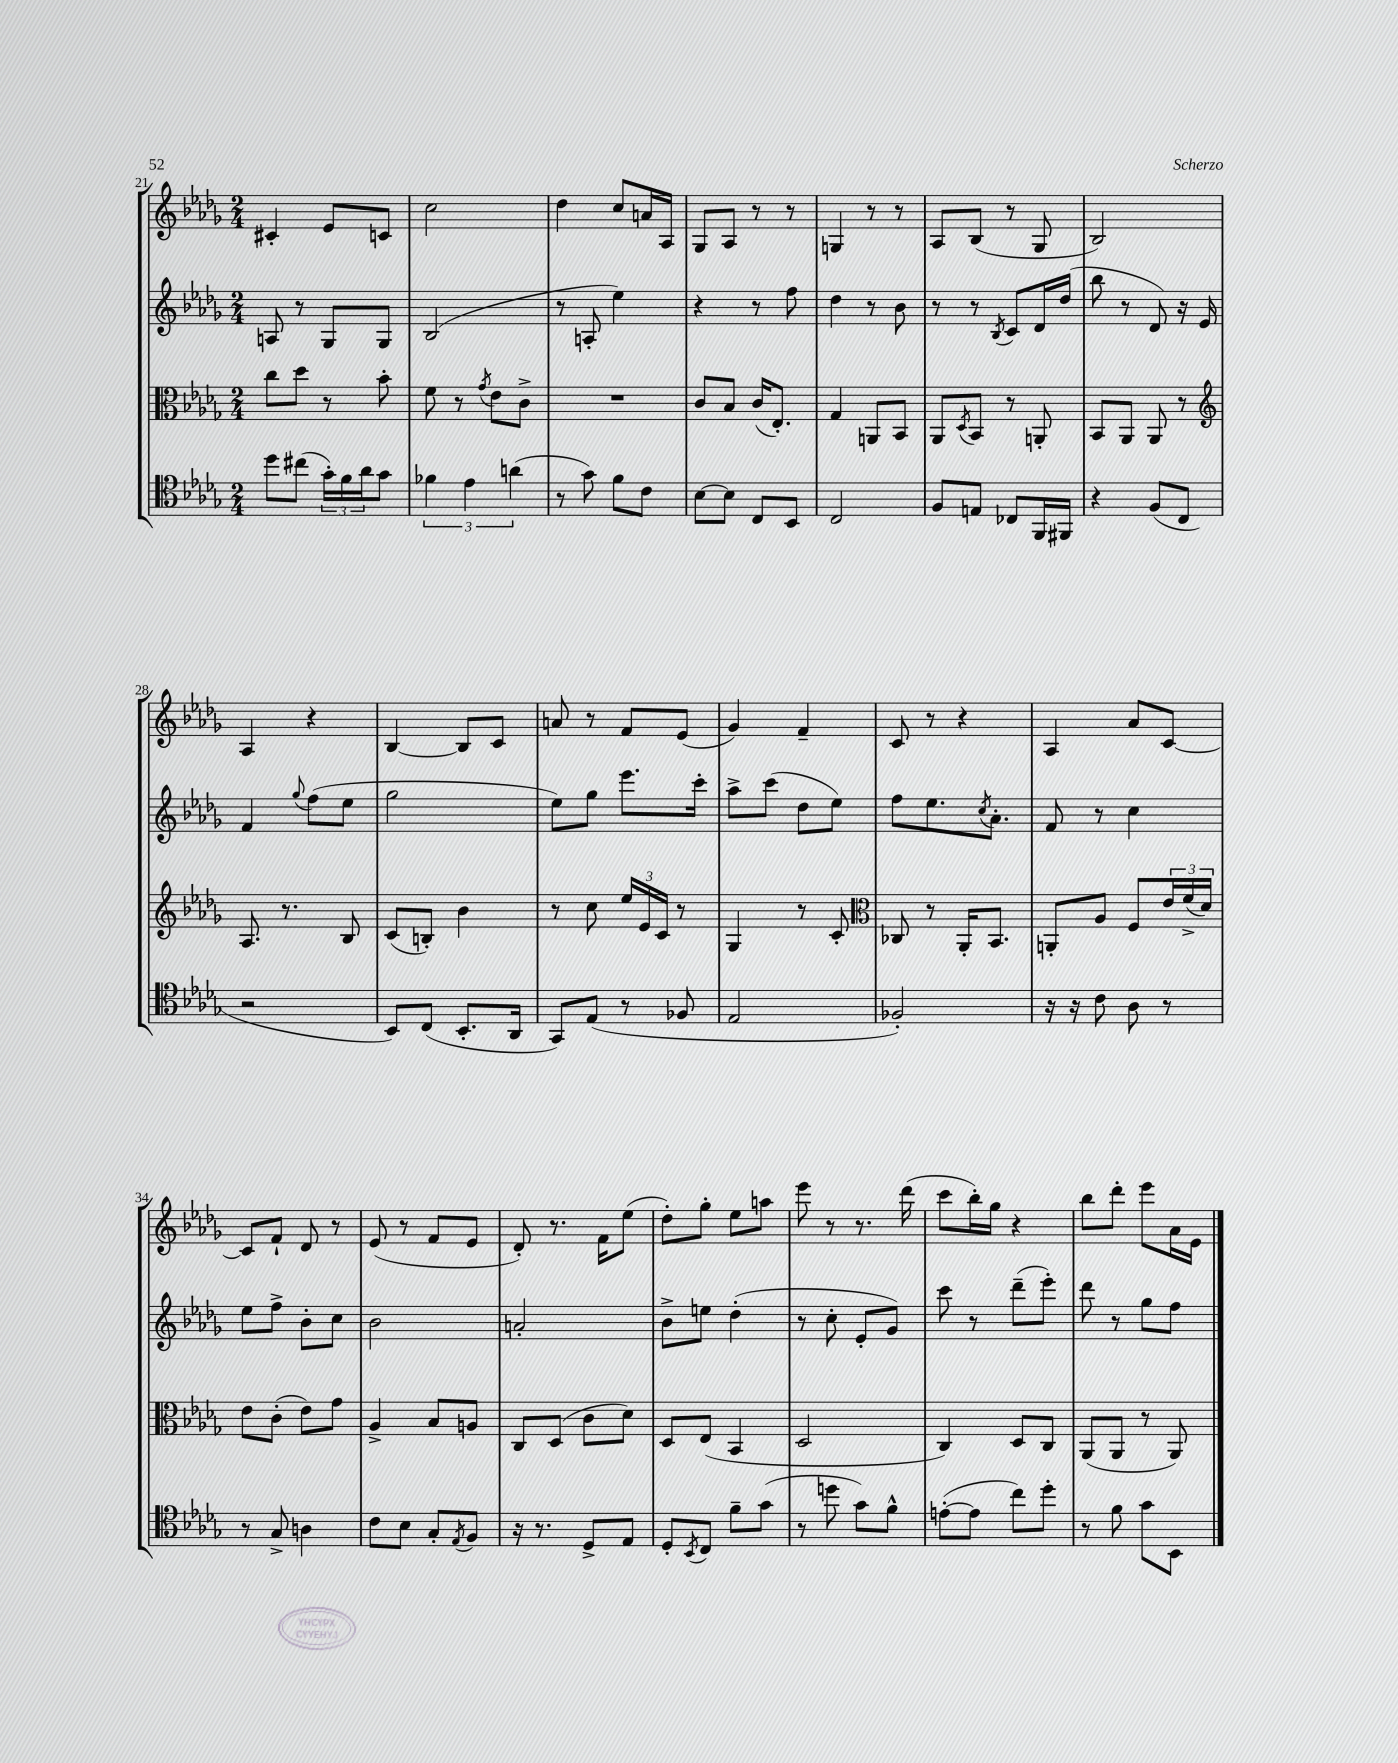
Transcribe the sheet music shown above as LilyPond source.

<<
\new StaffGroup <<
\new Staff = "s0" {
    \clef treble \key des \major \numericTimeSignature \time 2/4
    cis'4-. ees'8 c'8 |
    c''2 |
    des''4 c''8 a'16 aes16 |
    ges8 aes8 r8 r8 |
    g4 r8 r8 |
    aes8 bes8( r8 ges8 |
    bes2) |
    aes4 r4 |
    bes4~ bes8 c'8 |
    a'8 r8 f'8 ees'8( |
    ges'4) f'4-- |
    c'8 r8 r4 |
    aes4 aes'8 c'8~ |
    c'8 f'8-! des'8 r8 |
    ees'8( r8 f'8 ees'8 |
    des'8-.) r8. f'16 ees''8( |
    des''8-.) ges''8-. ees''8 a''8 |
    ees'''8 r8 r8. des'''16( |
    c'''8 bes''16-.) ges''16 r4 |
    bes''8 des'''8-. ees'''8 aes'16 ees'16 \bar "|." |
}
\new Staff = "s1" {
    \clef treble \key des \major \numericTimeSignature \time 2/4
    a8 r8 ges8 ges8 |
    bes2( |
    r8 a8-. ees''4) |
    r4 r8 f''8 |
    des''4 r8 bes'8 |
    r8 r8 \acciaccatura { bes8 } c'8 des'16 des''16( |
    bes''8 r8 des'8) r16 ees'16 |
    f'4 \appoggiatura { ges''8 } f''8( ees''8 |
    ges''2 |
    ees''8) ges''8 ees'''8. c'''16-. |
    aes''8-> c'''8( des''8 ees''8) |
    f''8 ees''8. \acciaccatura { c''8 } aes'8.-. |
    f'8 r8 c''4 |
    ees''8 f''8-> bes'8-. c''8 |
    bes'2 |
    a'2-. |
    bes'8-> e''8 des''4-.( |
    r8 c''8-. ees'8-. ges'8) |
    c'''8 r8 des'''8--( ees'''8-.) |
    des'''8 r8 ges''8 f''8 \bar "|." |
}
\new Staff = "s2" {
    \clef alto \key des \major \numericTimeSignature \time 2/4
    c''8 des''8 r8 bes'8-. |
    f'8 r8 \acciaccatura { ges'8 } ees'8 c'8-> |
    R2 |
    c'8 bes8 c'16( ees8.-.) |
    ges4 a,8 bes,8 |
    aes,8 \acciaccatura { des8 } bes,8 r8 a,8-. |
    bes,8 aes,8 aes,8 r8 |
    \clef treble aes8. r8. bes8 |
    c'8( b8-.) bes'4 |
    r8 c''8 \tuplet 3/2 { ees''16 ees'16 c'16 } r8 |
    ges4 r8 c'8-. |
    \clef alto ces8 r8 aes,16-. bes,8. |
    a,8-. aes8 f8 \tuplet 3/2 { ees'16 f'16->( des'16) } |
    ees'8 c'8-.( ees'8) ges'8 |
    aes4-> bes8 a8 |
    c8 des8( c'8 des'8) |
    des8 ees8( bes,4 |
    des2 |
    c4) des8 c8 |
    aes,8( aes,8 r8 aes,8) \bar "|." |
}
\new Staff = "s3" {
    \clef tenor \key des \major \numericTimeSignature \time 2/4
    des''8 cis''8( \tuplet 3/2 { ges'16-.) f'16 aes'16 } ges'8 |
    \tuplet 3/2 { fes'4 ees'4 a'4( } |
    r8 ges'8) f'8 c'8 |
    bes8~ bes8 c8 bes,8 |
    c2 |
    f8 e8 ces8 f,16 fis,16 |
    r4 f8( c8 |
    r2 |
    bes,8) c8( bes,8.-. aes,16 |
    ges,8) ees8( r8 fes8 |
    ees2 |
    fes2-.) |
    r16 r16 c'8 aes8 r8 |
    r8 ges8-> a4 |
    c'8 bes8 ges8-. \acciaccatura { ees8 } f8 |
    r16 r8. des8-> ees8 |
    des8-. \acciaccatura { bes,8 } c8 f'8-- ges'8( |
    r8 d''8 ges'8) f'8-^ |
    e'8~-.( e'8 c''8) des''8-. |
    r8 f'8 ges'8 bes,8 \bar "|." |
}
>>
>>
\layout { \context { \Score currentBarNumber = #21 } }
